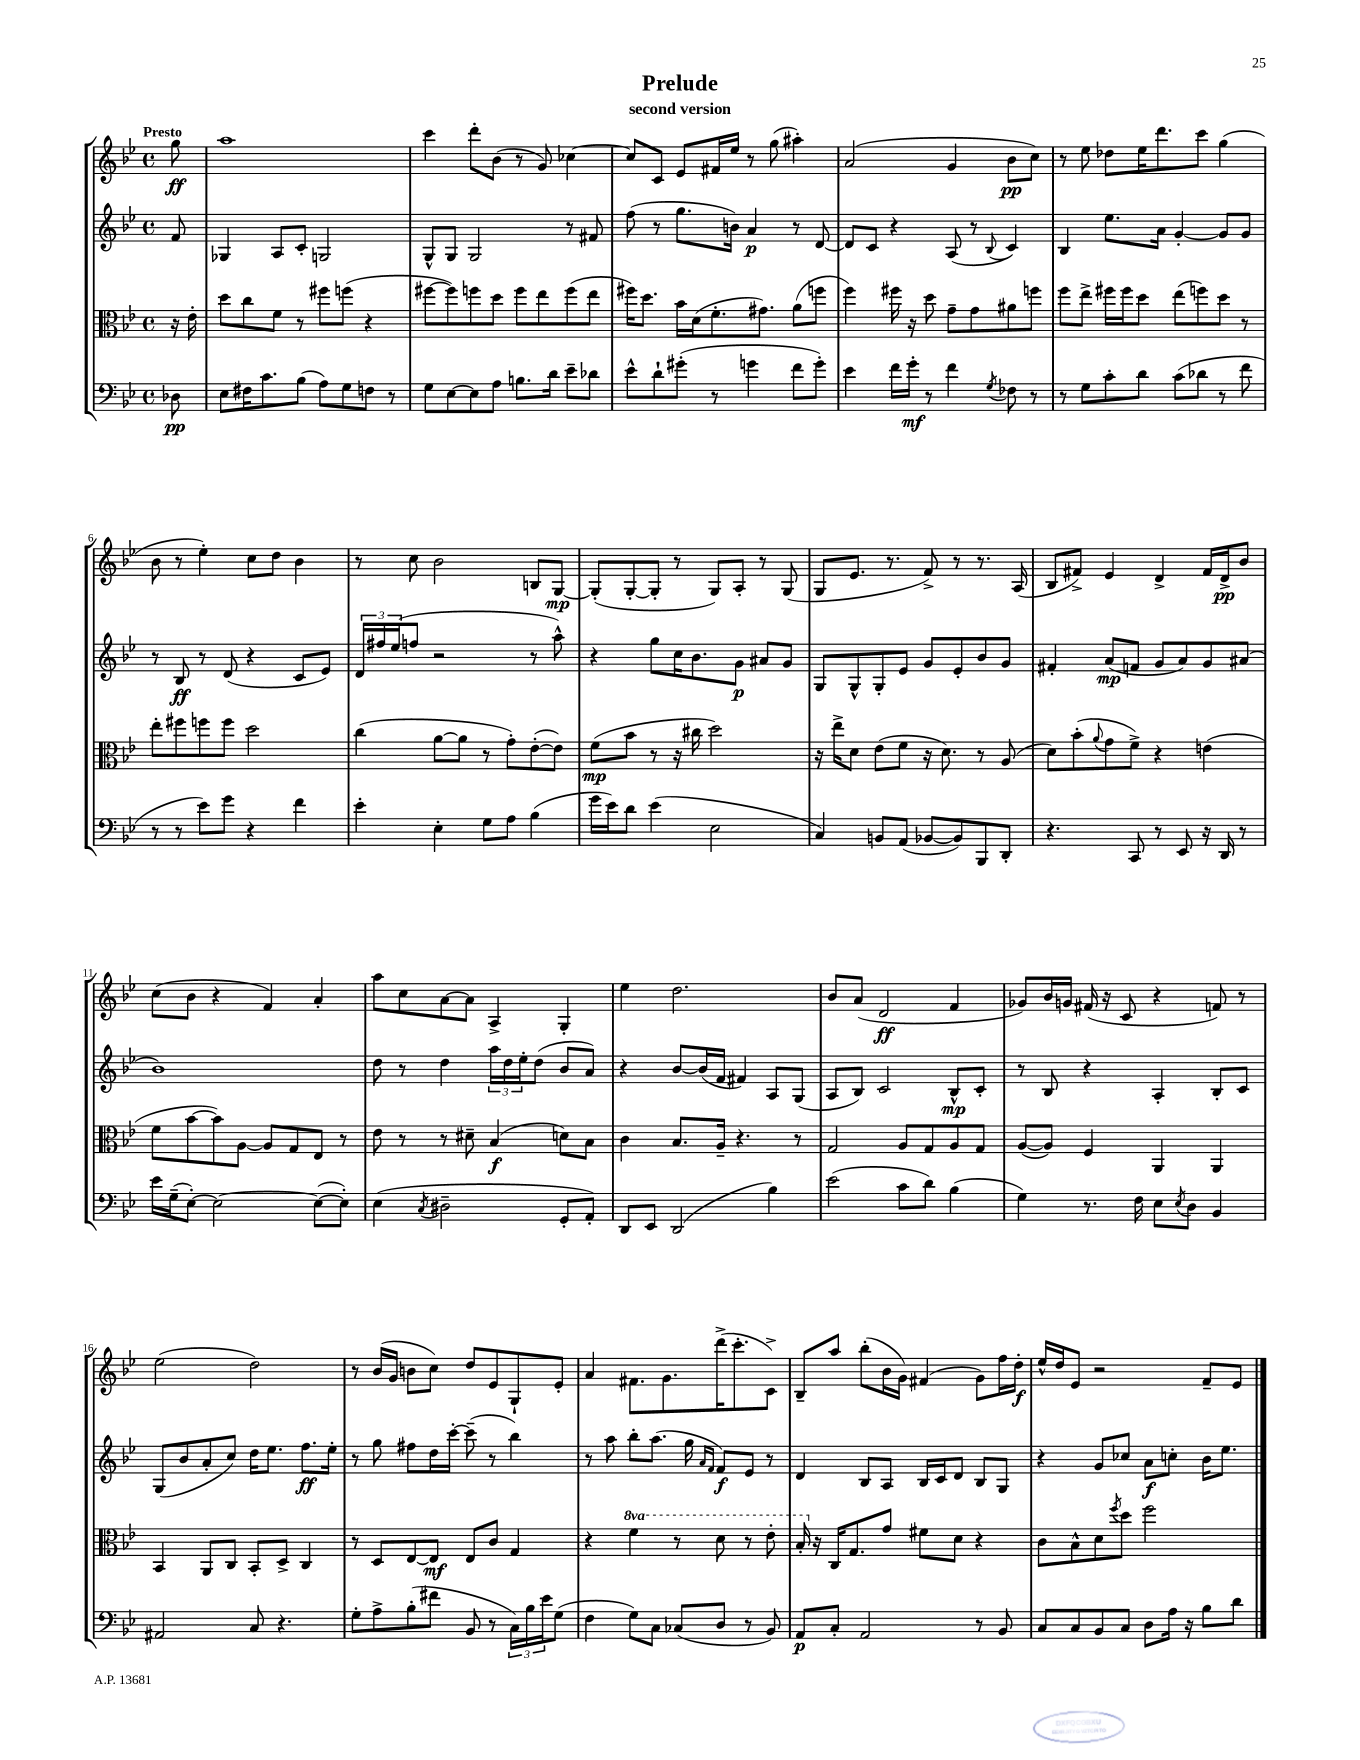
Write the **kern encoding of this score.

**kern	**kern	**kern	**kern
*staff4	*staff3	*staff2	*staff1
*clefF4	*clefC3	*clefG2	*clefG2
*k[b-e-]	*k[b-e-]	*k[b-e-]	*k[b-e-]
*M4/4	*M4/4	*M4/4	*M4/4
*met(c)	*met(c)	*met(c)	*met(c)
8D-\	16r	8f/	8gg\
.	16e-'\	.	.
=	=	=	=
8E-\L	8dd\L	4G-/	1aa
16F#\K	8cc\	.	.
8.c\	.	.	.
.	8f\J	8A/L	.
(8B-\J	8r	8c'/J	.
8A\L)	8ff#\L	2G/	.
8G\	(8ff\J	.	.
8F\J	4r	.	.
8r	.	.	.
=	=	=	=
8G\L	[8ff#\L	8G^^/L	4ccc\
[8E-\	8ff#\])	8G/J	.
8E-\]	8ff\	2G/	8ddd'\L
8A\J	8dd\J	.	(8b-\J
8.B\L	8ff\L	.	8r
.	8ee-\	.	8g/)
16d\Jk	.	.	.
8e-~\L	(8ff\	8r	[4cc-\
8d-\J	8ee-\J	8f#/	.
=	=	=	=
8e-^^\L	16ff#\LK)	(8ff\	8cc-/]L
.	8.dd\J	.	.
8d`\	.	8r	8c/J
(8g#'\J	16b-\LL	8.gg\L	8e-/L
.	(16d\J	.	.
8r	8.f'\	.	16f#/L
.	.	16b\Jk)	16ee-/JJ
4g\	.	4a/	8r
.	8.g#\J)	.	.
.	.	.	(8gg\
8f\L	(8a\L	8r	4aa#'\)
8g'\J)	8ff\J	[8d/	.
=	=	=	=
4e-\	4ff\)	8d/]L	(2a/
.	.	8c/J	.
16f\LL	16ff#\	4r	.
16g'\JJ	16r	.	.
8r	8dd\	.	.
4f\	8g~\L	(8A/	4g/
.	8g\	8r	.
8qG/	.	8qqB-/	.
8F-\	8a#\	4c/)	8b-\L
8r	8ff\J	.	8cc\J)
=	=	=	=
8r	8ff\L	4B-/	8r
8G\L	8ee-^\J	.	8ee-\
8c'\	16ff#\LL	8.ee-\L	8dd-\L
.	16ff#\J	.	.
8d\J	8dd\J	.	16ee-\K
.	.	16a\Jk	8.ddd\
(8c\L	(8ee-\L	[4g'/	.
8d-\J	8ff\)	.	8ccc\J
8r	8dd\J	8g/]L	(4gg\
8f\	8r	8g/J	.
=	=	=	=
8r	8ee-'\L	8r	8b-\
8r	8ff#\	8B-/	8r
8e-\L)	8ff\	8r	4ee-'\)
8g\J	8ff\J	(8d/	.
4r	2dd\	4r	8cc\L
.	.	.	8dd\J
4f\	.	8c/L	4b-\
.	.	8e-/J)	.
=	=	=	=
4e-'\	(4cc\	24d/LL	8r
.	.	24ff#/	.
.	.	(24ee-/J	.
.	.	8ff/J	8cc\
4E-'\	[8a\L	2r	2b-\
.	8a\]J	.	.
8G\L	8r	.	.
8A\J	8g'\L)	.	.
(4B-\	([8e-'\	8r	8B/L
.	8e-\]J)	8aa^^\)	[8G/J
=	=	=	=
16g\LL	(8f\L	4r	(8G'/]L
16e-\J)	.	.	.
8d\J	8b-\J	.	[8G'/
(4e-\	8r	8gg\L	8G'/]J
.	16r	16cc\K	8r
.	16cc#\	8.b-\	.
2E-\	2dd\)	.	8G/L)
.	.	8g\J	8A'/J
.	.	8a#/L	8r
.	.	8g/J	(8G/
=	=	=	=
4C/)	16r	8G/L	8G/L
.	16ee-^\LK	.	.
.	8d\J	8G^^/	8.e-/J
8BB/L	(8e-\L	8G'/	.
.	.	.	8.r
(8AA/J	8f\J	8e-/J	.
[8BB-/L	16r	8g/L	8f^/)
.	8.d\)	.	.
8BB-/])	.	8e-'/	8r
8BBB-/	8r	8b-/	8.r
8DD'/J	(8A/	8g/J	.
.	.	.	(16A/
=	=	=	=
4.r	8d\L)	4f#'/	8B-/L
.	(8b-'\	.	8f#^/J)
.	8qqa/	.	.
.	8g\	(8a/L	4e-/
8CC/	8f^\J)	8f/J	.
8r	4r	8g/L	4d^/
8EE-/	.	8a/)	.
16r	(4e\	8g/	16f#/LL
16DD/	.	.	16d^/J
8r	.	(8a#/J	8b-/J
=	=	=	=
16e-\LL	8f\L	1b-)	(8cc\L
(16G~\J	.	.	.
[8E-'\J)	[8b-\	.	8b-\J
2E-\_	8b-\])	.	4r
.	[8A\J	.	.
.	8A/]L	.	4f/)
.	8G/	.	.
(8E-\_L	8E-/J	.	4a'/
8E-'\]J)	8r	.	.
=	=	=	=
(4E-\	8e-\	8dd\	8aa\L
.	8r	8r	8cc\
8qC/	.	.	.
2D#~\	8r	4dd\	[8a\
.	8d#~\	.	8a\]J
.	(4B-/	24aa\LL	4A^/
.	.	24dd\	.
.	.	24ee-'\J	.
.	.	(8dd\J	.
8GG'/L	8d\L)	8b-/L	4G'/
8AA'/J)	8B-\J	8a/J)	.
=	=	=	=
8DD/L	4c\	4r	4ee-\
8EE-/J	.	.	.
(2DD/	8.B-/L	[8b-/L	2.dd\
.	.	(16b-/]L	.
.	16A~/Jk	16f/JJ	.
.	4.r	4f#/)	.
4B-\)	.	8A/L	.
.	8r	(8G/J	.
=	=	=	=
(2e-\	2G/	8A/L	8b-/L
.	.	8B-/J)	(8a/J
.	.	2c/	2d/
8c\L	8A/L	.	.
8d\J)	8G/	.	.
(4B-\	8A/	8B-^^/L	4f/
.	8G/J	8c'/J	.
=	=	=	=
4G\)	([8A/L	8r	8g-/L)
.	8A/]J)	8B-/	16b-/L
.	.	.	16g/JJ
8.r	4F/	4r	(16f#/
.	.	.	16r
.	.	.	8c/
16F\	.	.	.
8E-\L	4AA/	4A'/	4r
8qE-/	.	.	.
8D\J	.	.	.
4BB-/	4AA/	8B-'/L	8f/)
.	.	8c/J	8r
=	=	=	=
2AA#/	4BB-/	(8G/L	(2ee-\
.	.	8b-/	.
.	8AA/L	8a'/	.
.	8C/J	8cc/J)	.
8C/	8BB-'/L	16dd\LK	2dd\)
.	.	8.ee-\J	.
4.r	8D^/J	.	.
.	4C/	8.ff\L	.
.	.	16ee-'\Jk	.
=	=	=	=
8G'\L	8r	8r	8r
8A^\	8D/L	8gg\	(16b-/LL
.	.	.	16g/JJ
(8B-'\	[8E-/	8ff#\L	8b\L
8f#\J	8E-/]J	16dd\L	8cc\J)
.	.	[16ccc'\JJ	.
8BB-/	8E-/L	(8ccc~\]	8dd/L
8r	8c/J	8r	8e-/
24C\LL)	4G/	4bb-\)	8G`/
24B-\	.	.	.
24e-\J	.	.	.
(8G\J	.	.	8e-'/J
=	=	=	=
4F\	4r	8r	4a/
.	.	8aa\	.
8G\L)	4ff\	8bb-'\L	8.f#\L
8C\J	.	(8.aa\J	.
.	.	.	8.g\
(8C-/L	8r	.	.
.	.	16gg\	.
.	.	16qqa/LL	.
.	.	16qqf/JJ	.
8D/J	8dd\	8f/L)	(16ddd^\K
.	.	.	8.ccc'\
8r	8r	8e-/J	.
8BB-/)	8ee-'\	8r	8c^\J)
=	=	=	=
8AA/L	16b-'/	4d/	8B-~/L
.	16r	.	.
8C'/J	16C/LK	.	8aa/J
.	8.G/	.	.
2AA/	.	8B-/L	(8bb-'\L
.	8g/J	8A/J	16b-\L
.	.	.	16g\JJ)
.	8f#\L	16B-/LL	(4f#/
.	.	16c/J	.
.	8d\J	8d/J	.
8r	4r	8B-/L	8g\L)
8BB-/	.	8G/J	16ff\L
.	.	.	16dd'\JJ
=	=	=	=
8C/L	8c\L	4r	16ee-^^/LL
.	.	.	16dd/J
8C/	8B-^^\	.	8e-/J
8BB-/	8d\	8g/L	2r
.	8qff/	.	.
8C/J	8dd\J	8cc-/J	.
8D\L	2ff\	8a\L	.
16A\Jk	.	8cc'\J	.
16r	.	.	.
8B-\L	.	16b-\LK	8f~/L
.	.	8.ee-\J	.
8d\J	.	.	8e-/J
==	==	==	==
*-	*-	*-	*-
